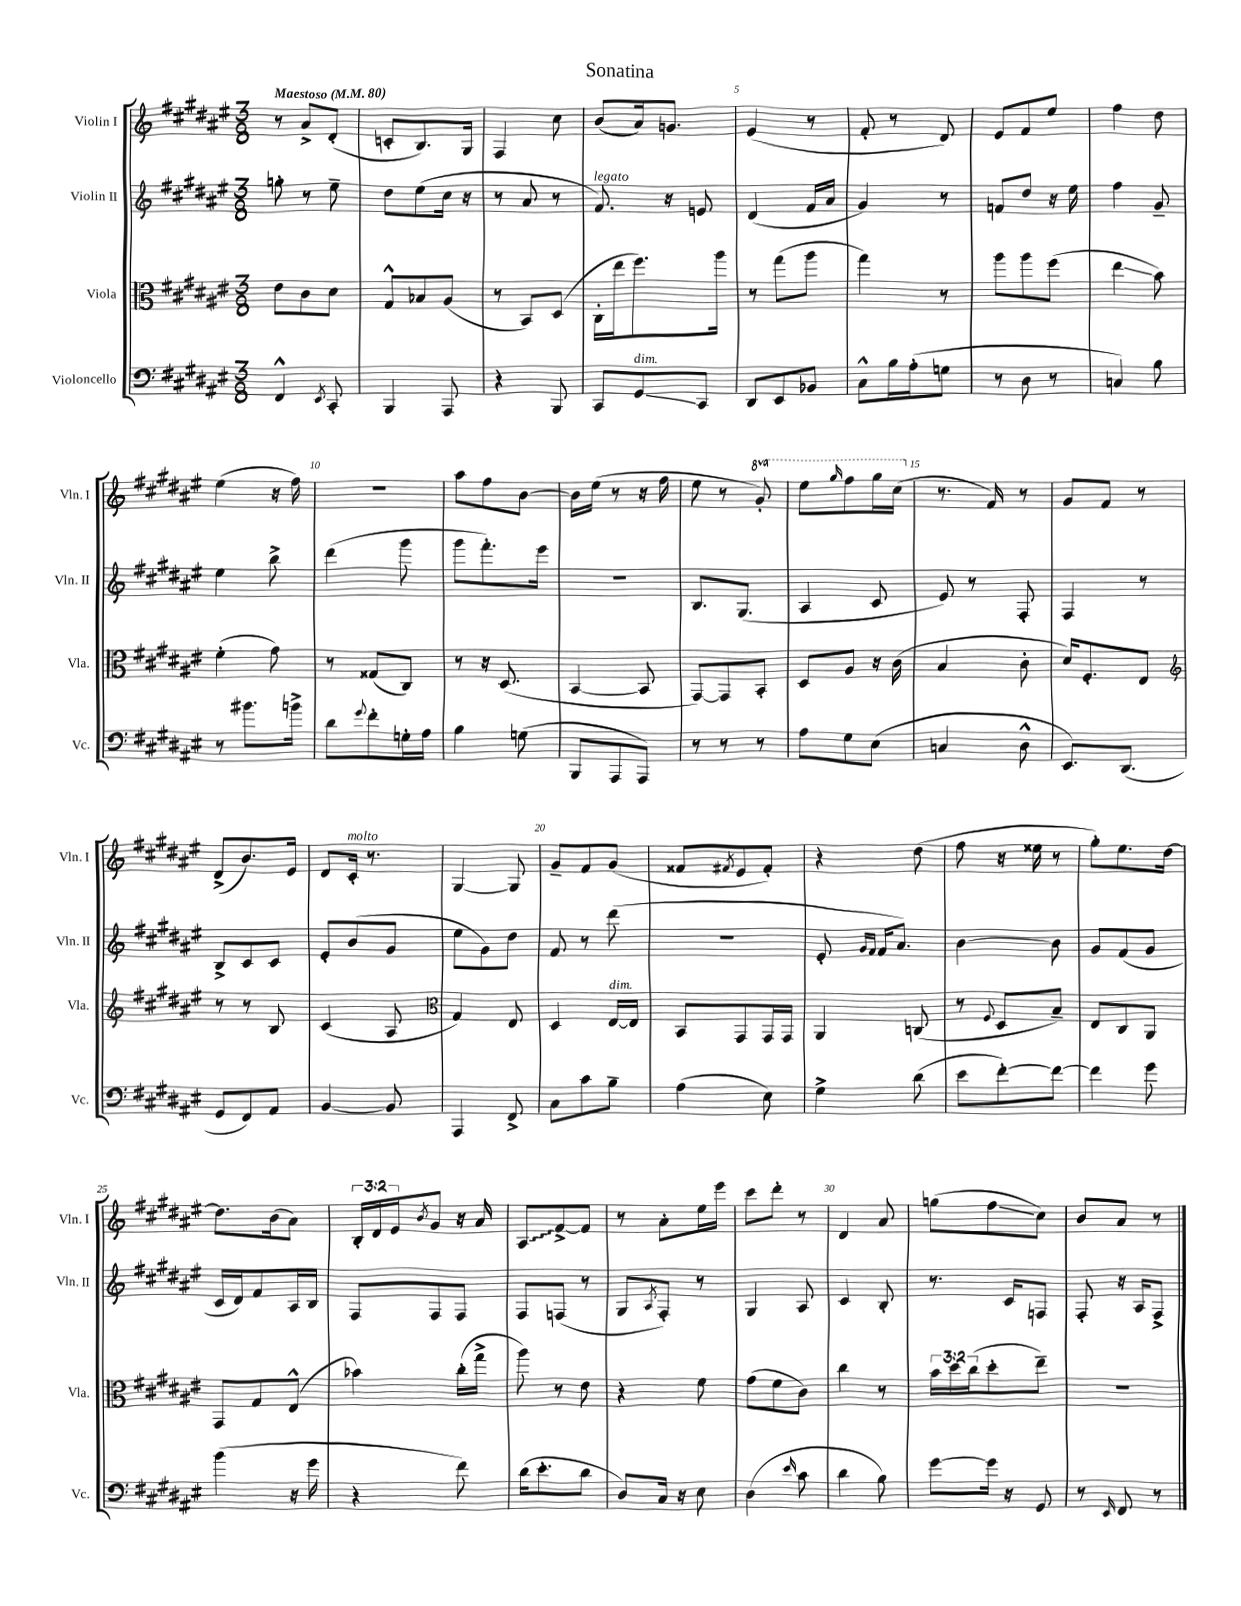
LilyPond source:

\header { title = "Sonatina" }
<<
\new StaffGroup <<
\new Staff = "s0" \with { instrumentName = "Violin I" shortInstrumentName = "Vln. I" } {
    \clef treble \key fis \major \numericTimeSignature \time 3/8 \override Staff.TupletNumber.text = #tuplet-number::calc-fraction-text \set Staff.ottavationMarkups = #ottavation-simple-ordinals \tempo "Maestoso" 4 = 80
    r8 ais'8-> dis'8-.( |
    c'8-. b8.) gis16 |
    fis4 cis''8 |
    b'8( ais'16) g'8. |
    eis'4( r8 |
    fis'8-. r8 dis'8) |
    eis'8 fis'8 eis''8 |
    fis''4 dis''8 |
    eis''4( r16 fis''16) |
    R4. |
    ais''8 fis''8 b'8~ |
    b'16 eis''16( r8 r16 fis''16 |
    eis''8 r8 \ottava #1 gis''8-.) |
    eis'''8 \grace { gis'''16 } fis'''8 gis'''16 cis'''16( \ottava #0 |
    r8. fis'16) r8 |
    gis'8 fis'8 r8 |
    dis'8->( b'8.) eis'16 |
    dis'8 cis'16-.^\markup { \italic "molto" } r8. |
    gis4~ gis8 |
    gis'8-- fis'8 gis'8( |
    fisis'8 \acciaccatura { fis'8 } eis'8 fis'8-.) |
    r4 dis''8( |
    fis''8 r16 eisis''16 r8 |
    gis''8-.) eis''8. dis''16~ |
    dis''8. b'16( ais'8) |
    \tuplet 3/2 { b16-. dis'16 eis'16 } \acciaccatura { b'8 } gis'8 r16 ais'16 |
    \once \override Glissando.style = #'zigzag ais8\glissando fis'8~-> fis'8 |
    r8 ais'8-. eis''16 eis'''16 |
    cis'''8 dis'''8-. r8 |
    dis'4 ais'8 |
    g''8( fis''8\glissando cis''8) |
    b'8 ais'8 r8 \bar "|." |
}
\new Staff = "s1" \with { instrumentName = "Violin II" shortInstrumentName = "Vln. II" } {
    \clef treble \key fis \major \numericTimeSignature \time 3/8
    g''8-. r8 eis''8-- |
    dis''8 eis''8( cis''16 r16 |
    r8 ais'8 r8 |
    fis'8.^\markup { \italic "legato" }) r16 e'8 |
    dis'4( fis'16 ais'16 |
    gis'4) r8 |
    f'8 dis''8 r16 eis''16 |
    fis''4 gis'8-- |
    eis''4 b''8-> |
    dis'''4( gis'''8 |
    gis'''8 fis'''8.-.) eis'''16 |
    R4. |
    b8. gis8.( |
    ais4 cis'8 |
    eis'8) r8 fis8-. |
    fis4 r8 |
    b8-> cis'8 cis'8 |
    eis'8-. b'8( gis'8 |
    eis''8 gis'8) dis''8 |
    fis'8 r8 dis'''8( |
    r4. |
    eis'8-. \grace { gis'16 fis'16 } fis'16 ais'8.) |
    b'4~ b'8 |
    gis'8 fis'8( gis'8 |
    cis'16 dis'16) fis'8 ais16 b16 |
    fis8 fis8 fis8 |
    fis8 f8( r8 |
    gis8 \acciaccatura { ais8 } fis8-.) r8 |
    gis4 ais8 |
    cis'4 b8-. |
    r8. cis'16 f8 |
    fis8-. r16 ais16 fis8-> \bar "|." |
}
\new Staff = "s2" \with { instrumentName = "Viola" shortInstrumentName = "Vla." } {
    \clef alto \key fis \major \numericTimeSignature \time 3/8 \override Staff.TupletNumber.text = #tuplet-number::calc-fraction-text
    eis'8 cis'8 dis'8 |
    gis8-^ bes8 ais8( |
    r8 b,8) dis8( |
    cis16-. eis''16 fis''8.) ais''16 |
    r8 gis''8( ais''8 |
    gis''4) r8 |
    ais''8 ais''8 fis''8( |
    eis''4\glissando b'8) |
    fis'4-.( gis'8) |
    r8 gisis8( cis8) |
    r8 r16 dis8.( |
    b,4~ b,8 |
    gis,8~) gis,8 b,8-. |
    dis8 ais8 r16 cis'16( |
    b4 cis'8-. |
    dis'16) fis8.-. eis8 |
    \clef treble r8 r8 b8 |
    cis'4( ais8 |
    \clef alto gis4) eis8 |
    dis4 eis16~^\markup { \italic "dim." } eis16 |
    b,8 gis,8 gis,16 gis,16 |
    ais,4 c8( |
    r8 \appoggiatura { fis8 } dis8 b8--) |
    eis8 cis8 ais,8 |
    gis,8 gis8 eis8-^( |
    bes'4) cis''16-.( gis''16-> |
    ais''8) r8 eis'8 |
    r4 fis'8 |
    gis'8( fis'8 cis'8) |
    cis''4 r8 |
    \tuplet 3/2 { b'16 dis''16 cis''16( } dis''8-. eis''8--) |
    R4. \bar "|." |
}
\new Staff = "s3" \with { instrumentName = "Violoncello" shortInstrumentName = "Vc." } {
    \clef bass \key fis \major \numericTimeSignature \time 3/8
    fis,4-^ \acciaccatura { eis,8 } cis,8-. |
    b,,4 ais,,8 |
    r4 b,,8 |
    cis,8 gis,8\glissando^\markup { \italic "dim." } cis,8 |
    dis,8 eis,8 bes,8 |
    cis8-^ b16 ais16-.( g8 |
    r8 dis8 r8 |
    c4) b8 |
    r8 bis'8. b'16-> |
    dis'8 \appoggiatura { gis'8 } fis'8-. g16-. ais16 |
    b4 g8( |
    b,,8 ais,,8 ais,,8) |
    r8 r8 r8 |
    ais8 gis8 eis8( |
    c4 dis8-^ |
    eis,8.) dis,8.( |
    gis,8 fis,8) ais,8 |
    b,4~ b,8 |
    ais,,4 fis,8-> |
    cis8 cis'8 b8-- |
    ais4( eis8) |
    gis4-> dis'8( |
    eis'8 fis'8~-.) fis'8~ |
    fis'4 gis'8 |
    b'4( r16 gis'16 |
    r4 fis'8) |
    dis'16( eis'8.-. dis'8 |
    dis8) cis16 r16 eis8 |
    dis4( \grace { eis'16 } cis'8 |
    dis'4 b8) |
    gis'8~ gis'16 r16 gis,8 |
    r8 \grace { eis,16 } fis,8 r8 \bar "|." |
}
>>
>>
\layout { \context { \Score \override BarNumber.break-visibility = ##(#f #t #t) barNumberVisibility = #(every-nth-bar-number-visible 5) } }
